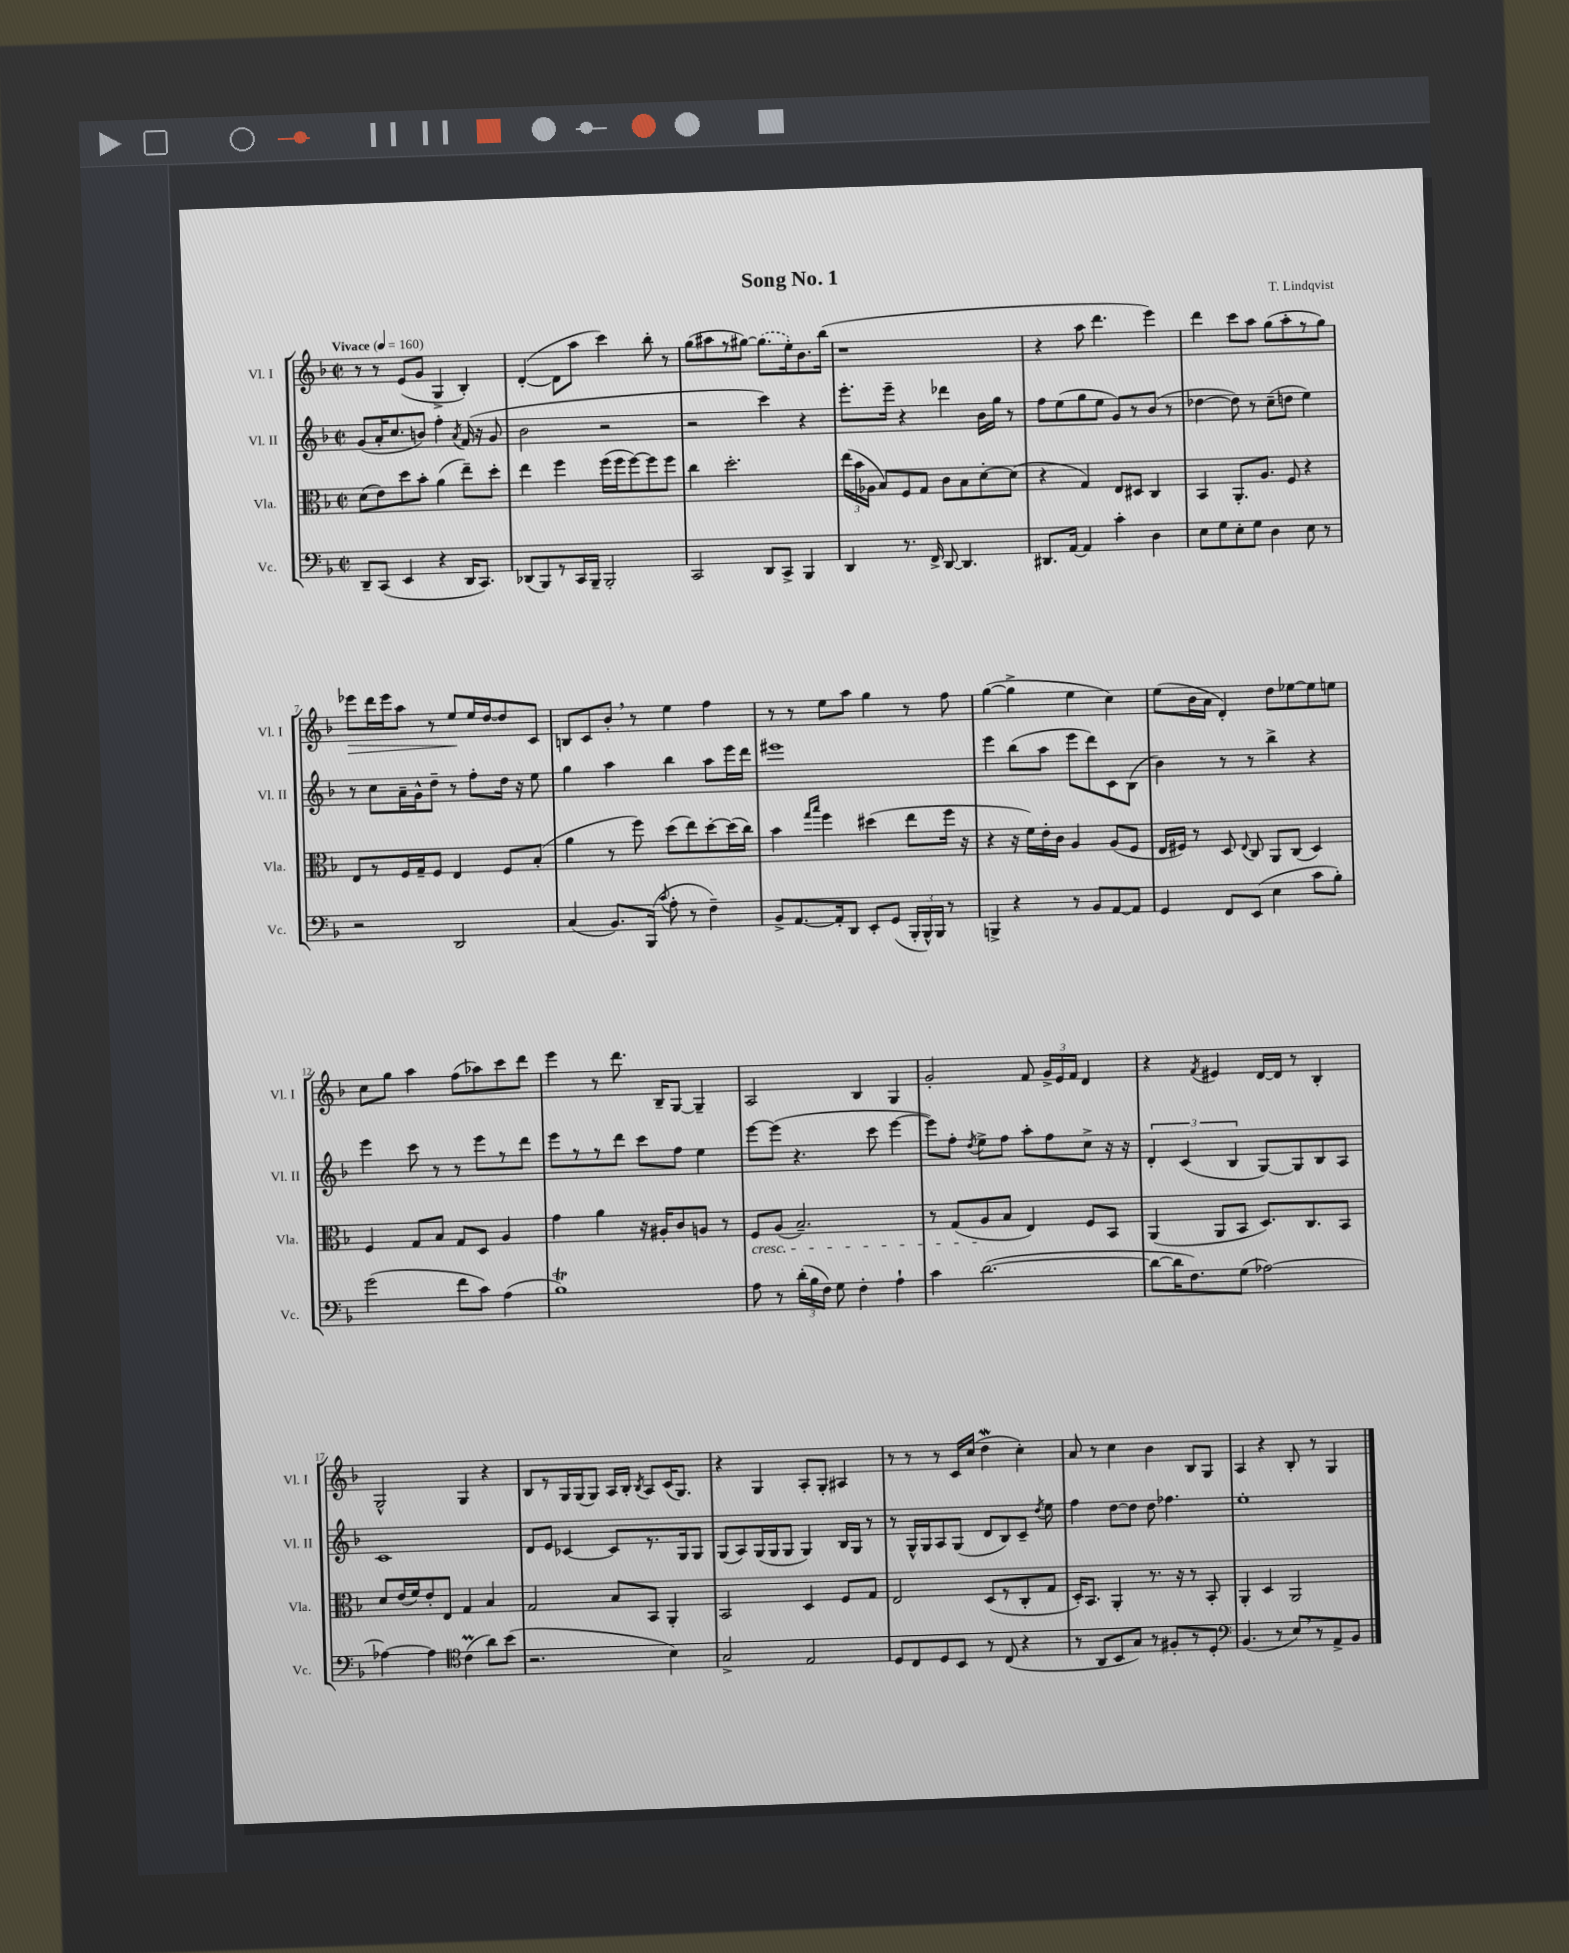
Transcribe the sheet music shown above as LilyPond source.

\header { title = "Song No. 1" composer = "T. Lindqvist" }
<<
\new StaffGroup <<
\new Staff = "s0" \with { instrumentName = "Vl. I" shortInstrumentName = "Vl. I" } {
    \clef treble \key f \major \defaultTimeSignature \time 2/2 \tempo "Vivace" 4 = 160
    \autoBeamOff r8 r8 e'8[( g'8] g4-> bes4-.) |
    d'4~-.( d'8[ a''8] c'''4) bes''8-. r8 |
    g''8[( ais''8 r8 gis''8]~) \once \slurDashed gis''8.[( e''16-.) bes'8. bes''16]( |
    r1 |
    r4 a''8 d'''4. e'''4) |
    d'''4 c'''8[ a''8] g''8[( a''8-. r8 g''8]) |
    ees'''8[\> d'''16 ees'''16 a''8] r8 e''8[\! e''16 d''16~ d''8 c'8] |
    b8[ c'8 bes'8]-. \breathe r8 e''4 f''4 |
    r8 r8 e''8[ a''8] g''4 r8 f''8 |
    g''4~( g''4-> e''4 c''4) |
    e''8[( bes'16 a'16] d'4-.) d''8[ ees''8~ ees''8 e''8] |
    c''8[ g''8] a''4 f''8[( aes''8) c'''8 d'''8] |
    e'''4 r8 d'''8. bes16[-- g8]~ g4-- |
    a2 bes4 g4 |
    g'2-. f'8 \tuplet 3/2 { g'16[-> e'16 f'16] } d'4 |
    r4 \acciaccatura { f'8 } eis'4 d'16[~ d'16] r8 bes4-. |
    g2-^ g4 r4 |
    bes8[ r8 g16 g16( g8]) a16[ bes16]-. \acciaccatura { bes8 } a8[ c'16( g8.]) |
    r4 g4 a8[-. g8]-. ais4 |
    r8 r8 r8 c'16[ c''16]( d''4\mordent c''4-.) |
    a'8 r8 c''4 bes'4 bes8[ g8] |
    a4 r4 bes8-. r8 g4 \bar "|." |
}
\new Staff = "s1" \with { instrumentName = "Vl. II" shortInstrumentName = "Vl. II" } {
    \clef treble \key f \major \defaultTimeSignature \time 2/2
    \autoBeamOff g'8[( a'16-. c''8. b'8]) f''4-. \acciaccatura { a'8 } f'16( r16 g'8 |
    bes'2 r2 |
    r2 c'''4) r4 |
    e'''8.[-. e'''16]-- r4 des'''4 bes'16[ g''16] r8 |
    f''8[ e''8( g''8 e''8] g'8[) r8 bes'8]( r8 |
    des''4~ des''8) r8 c''8[--( d''8] e''4) |
    r8 c''8[ a'16-- g'16-^ d''8]-- r8 f''8[-. d''16] r16 e''8 |
    g''4 a''4 bes''4 a''8[ e'''16 d'''16] |
    eis'''1 |
    e'''4 bes''8[( a''8] e'''8[ d'''8) c'8 bes8]( |
    bes'4) r8 r8 bes''4-> r4 |
    e'''4 c'''8 r8 r8 e'''8[ r8 d'''8] |
    e'''8[ r8 r8 d'''8] c'''8[ f''8] e''4 |
    e'''8[~ e'''8]( r4. c'''8 e'''4~ |
    e'''8[) f''8]-. \acciaccatura { d''8 } e''8[-> f''8] a''8[-. f''8 c''8]-> r16 r16 |
    \tuplet 3/2 { d'4-. c'4( bes4 } g8[~) g8 bes8 a8] |
    c'1 |
    d'8[ e'8] ces'4~ ces'8[ r8. g16 g8] |
    g8[( a8) g16( g16 g8] g4) bes16[ g16] r8 |
    r8 g16[-^ g16 a8 g8]( d'8[ bes8) c'8]-- \acciaccatura { d''8 } e''8 |
    f''4 d''8[~ d''8] d''8 fes''4. |
    e''1-. \bar "|." |
}
\new Staff = "s2" \with { instrumentName = "Vla." shortInstrumentName = "Vla." } {
    \clef alto \key f \major \defaultTimeSignature \time 2/2
    \autoBeamOff d'8[( e'8) d''8 bes'8]-. a'4( e''8[--) d''8]-. |
    e''4 f''4 f''16[( f''16 f''8~) f''8 f''8] |
    c''4 d''2.-. |
    \tuplet 3/2 { e''16[( bes'16 aes16] } bes8[) f8 g8] c'8[ bes8 d'8~-. d'8]( |
    r4 g4) e8[ dis8] c4 |
    bes,4 a,8.[-. a8.] f8 r4 |
    e8[ r8 f16 g16-- f8] e4 f8[ bes8]-.( |
    a'4 r8 f''8) d''8[( e''8) d''8~-. d''16( c''16]) |
    bes'4 \grace { g''16[ bes''16] } f''4 dis''4( e''8[ f''16] r16 |
    r4 r16 f'16[) e'16-. c'16] a4 a8[( f8] |
    e16[ fis16]) r8 d8 \appoggiatura { e8 } c8 a,8[ c8]( d4) |
    f4 g8[ bes8] g8[ d8] a4 |
    g'4 a'4 r16 ais16[-. c'8 a8] r8 |
    f8[\cresc a8]( bes2.--) |
    r8 g8[( a8\! bes8] e4) f8[ bes,8] |
    a,4( a,8[ bes,8] d8.[) c8. bes,8] |
    d'8[ e'16( f'16) e'8-. e8] g4 bes4 |
    g2 bes8[ bes,8] a,4-. |
    bes,2 d4 f8[ g8] |
    e2 d8[( r8 c8-. g8] |
    d16[-.) bes,8.] a,4-. r8. r16 r8 bes,8-. |
    a,4-. d4 a,2 \bar "|." |
}
\new Staff = "s3" \with { instrumentName = "Vc." shortInstrumentName = "Vc." } {
    \clef bass \key f \major \defaultTimeSignature \time 2/2
    \autoBeamOff d,8[-- c,8]( e,4 r4 d,16[ c,8.]) |
    des,8[( bes,,8) r8 c,16 bes,,16]-- bes,,2-. |
    c,2 d,8[ c,8]-> bes,,4 |
    d,4 r8. f,16-> d,8~ d,4. |
    dis,8.[ a,16]~ a,4 c'4-. d4 |
    e8[ g8 e8-. g8] d4 e8 r8 |
    r2 d,2 |
    c4( bes,8.[) bes,,16]( \acciaccatura { c'8 } a8-. r8 f4--) |
    bes,8[-> a,8.~ a,16-. d,8] e,8[-. g,8]( \tuplet 3/2 { bes,,16[-. bes,,16-^) bes,,16] } r8 |
    b,,4-> r4 r8 bes,8[ a,8~ a,8] |
    g,4 f,8[ e,8]( e4 c'8[ bes8]-.) |
    g'2( f'8[ c'8]) a4( |
    bes1\trill) |
    a8 r8 \tuplet 3/2 { d'16[-.( bes16 f16]) } g8 f4-. a4-! |
    c'4 d'2.~( |
    d'8[~ d'16 f8.) g8]( aes2~) |
    aes4~ aes4 \clef tenor c'4\prall( a'8[) bes'8]( |
    r2. bes4) |
    g2-> e2 |
    d8[ c8 d8 bes,8] r8 c8( r4 |
    r8 a,8[ bes,8 g8]) r8 fis8[-. r8 d8]-. |
    \clef bass bes,4.( r8 e8[) \breathe r8 a,8-> bes,8] \bar "|." |
}
>>
>>
